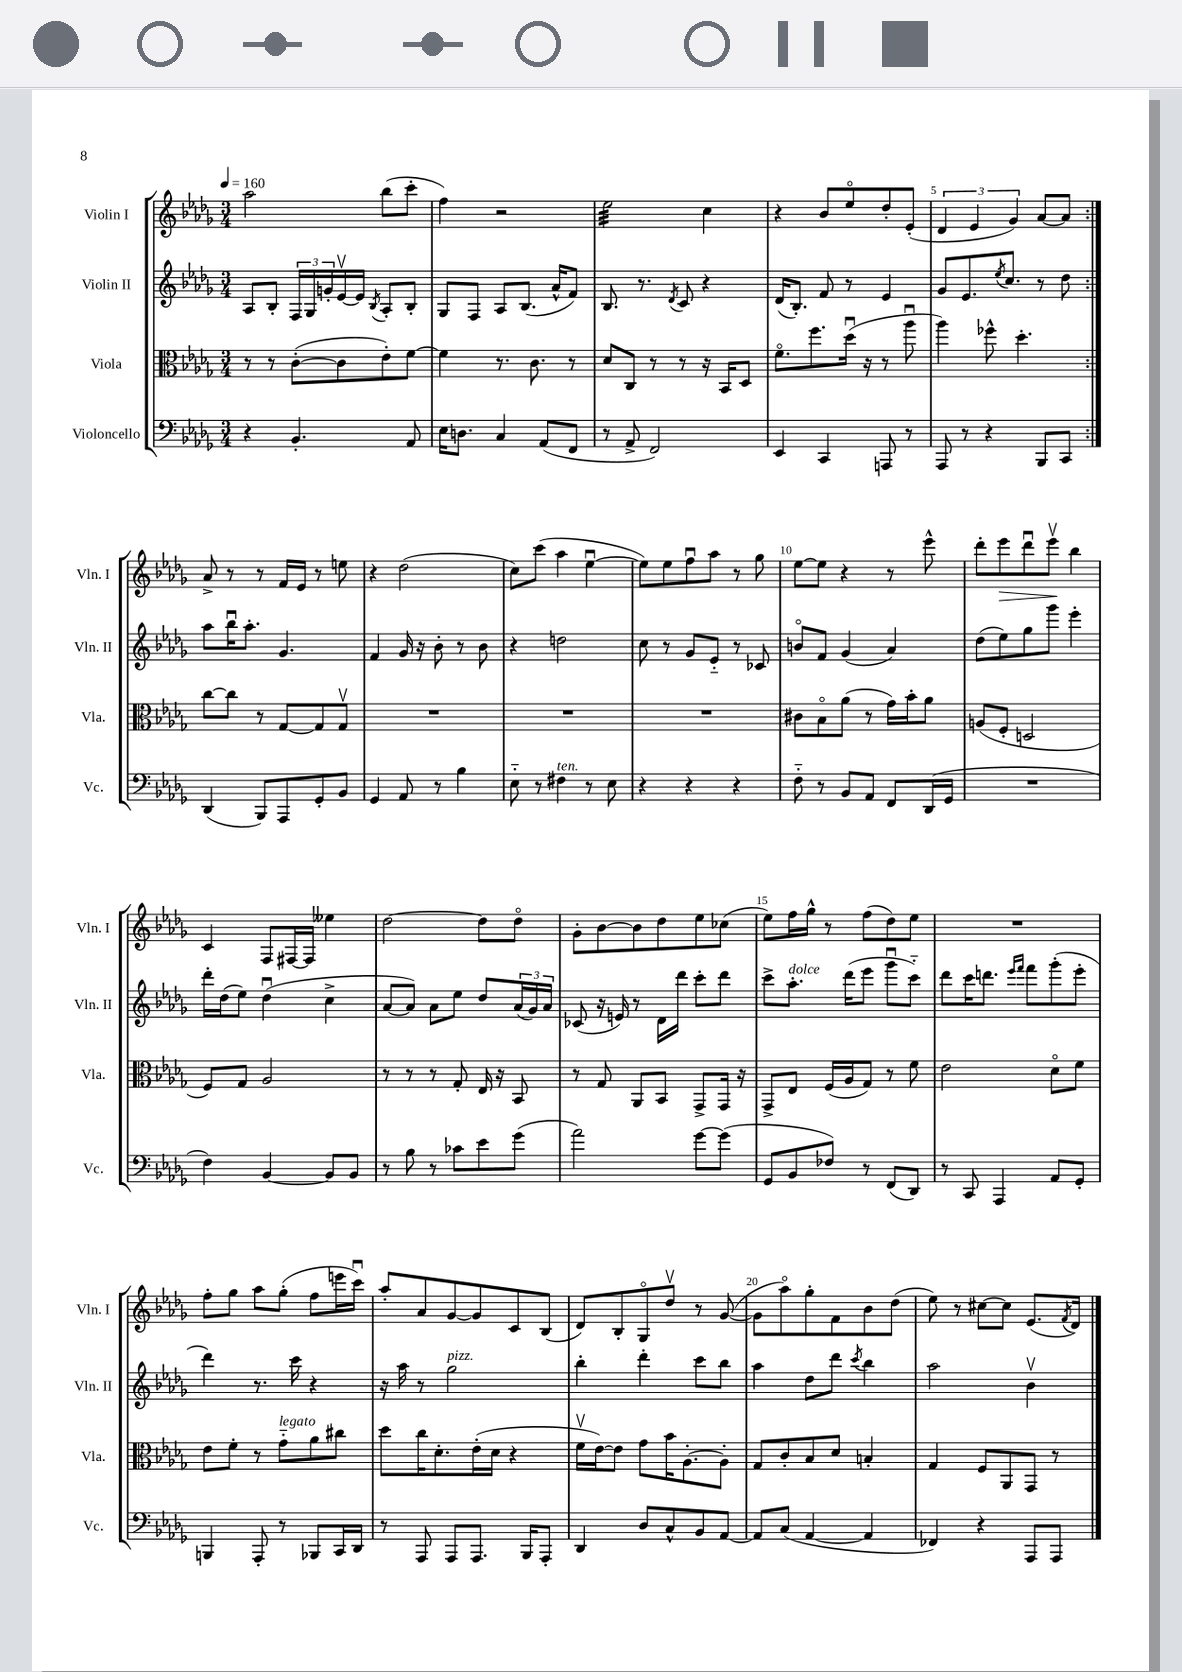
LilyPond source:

<<
\new StaffGroup <<
\new Staff = "s0" \with { instrumentName = "Violin I" shortInstrumentName = "Vln. I" } {
    \clef treble \key des \major \numericTimeSignature \time 3/4 \tempo 4 = 160
    \repeat volta 2 { aes''2 bes''8( c'''8-. |
    f''4) r2 |
    ees''2:32 c''4 |
    r4 bes'8 ees''8\flageolet des''8-. ees'8-.( |
    \tuplet 3/2 { des'4 ees'4 ges'4) } aes'8~ aes'8 | }
    aes'8-> r8 r8 f'16 ees'16 r8 e''8 |
    r4 des''2( |
    c''8) c'''8( aes''4 ees''4~\downbow |
    ees''8) ees''8 f''8\downbow aes''8 r8 ges''8 |
    ees''8~ ees''8 r4 r8 ees'''8-^ |
    des'''8-. ees'''8\> des'''8\downbow ees'''8\upbow\! bes''4 |
    c'4 f8 fis16~ fis16 eeses''4 |
    des''2~ des''8 des''8\flageolet |
    ges'8-. bes'8~ bes'8 des''8 ees''8 ces''8( |
    ees''8) f''16 ges''16-^ r8 f''8( des''8) ees''8 |
    R2. |
    f''8-. ges''8 aes''8 ges''8-.( f''8 e'''16 c'''16\downbow) |
    aes''8-. aes'8 ges'8~ ges'8 c'8 bes8( |
    des'8) bes8-. ges8\flageolet des''8\upbow r8 ges'8~( |
    ges'8 aes''8\flageolet) ges''8-. f'8 bes'8 des''8( |
    ees''8) r8 cis''8~ cis''8 ees'8.( \acciaccatura { f'8 } des'16) \bar "|." |
}
\new Staff = "s1" \with { instrumentName = "Violin II" shortInstrumentName = "Vln. II" } {
    \clef treble \key des \major \numericTimeSignature \time 3/4
    \repeat volta 2 { aes8 bes8-. \tuplet 3/2 { f16 ges16 g'16-. } ees'16~\upbow ees'16 \acciaccatura { bes8 } aes8-. bes8-. |
    ges8 f8 aes8 bes8.( aes'16-^ f'8) |
    bes8. r8. \acciaccatura { des'8 } c'8 r4 |
    des'16( bes8.-.) f'8 r8 ees'4 |
    ges'8 ees'8. \acciaccatura { ees''8 } c''8. r8 des''8 | }
    aes''8 bes''16\downbow aes''8.-. ges'4. |
    f'4 ges'16 r16 bes'8-. r8 bes'8 |
    r4 d''2 |
    c''8 r8 ges'8 ees'8-_ r8 ces'8 |
    b'8\flageolet f'8 ges'4( aes'4) |
    des''8( ees''8) ges''8 ges'''8 ees'''4-. |
    des'''16-. des''16( ees''8) des''4\downbow( c''4-> |
    aes'8~ aes'8) aes'8 ees''8 des''8 \tuplet 3/2 { aes'16( ges'16) aes'16 } |
    ces'8( r16 e'16) r8 des'16 des'''16 c'''8-. des'''8 |
    c'''8-> aes''8.-.^\markup { \italic "dolce" } des'''16( ees'''8 ges'''8\downbow c'''8-_) |
    des'''8 c'''16 d'''8. \grace { ees'''16 f'''16 } f'''8 ges'''8-.( ees'''8-. |
    des'''4) r8. c'''16 r4 |
    r16 aes''16 r8 ges''2^\markup { \italic "pizz." } |
    bes''4-. des'''4-. c'''8 bes''8 |
    aes''4 des''8 des'''8 \acciaccatura { c'''8 } bes''4 |
    aes''2 bes'4\upbow \bar "|." |
}
\new Staff = "s2" \with { instrumentName = "Viola" shortInstrumentName = "Vla." } {
    \clef alto \key des \major \numericTimeSignature \time 3/4
    \repeat volta 2 { r8 r8 c'8~-.( c'8 ees'8-.) f'8~ |
    f'4 r8. c'8. r8 |
    des'8 c8 r8 r8 r16 bes,16 des8 |
    f'8.\flageolet f''8. des''16\downbow( r16 r8 aes''8\downbow |
    aes''4) fes''8-^ des''4.-. | }
    c''8~ c''8 r8 ges8~ ges8 ges8\upbow |
    R2. |
    R2. |
    R2. |
    cis'8 bes8\flageolet aes'8( r8 ges'16) bes'16-. aes'8 |
    a8( f8-. d2 |
    f8) ges8 aes2 |
    r8 r8 r8 ges8-. ees16 r16 bes,8 |
    r8 ges8 aes,8 bes,8 ges,8-> ges,16 r16 |
    ges,8-> ees8 f16( aes16 ges8) r8 f'8 |
    ees'2 des'8\flageolet f'8 |
    ees'8 f'8-. r8 ges'8-_^\markup { \italic "legato" } aes'8 cis''8 |
    des''8 c''16 des'8.-. ees'16-.( des'16 r4 |
    f'16\upbow ees'16~) ees'8 ges'8 bes'16 aes8.~-. aes8-. |
    ges8 c'8-. bes8 des'8 b4-. |
    ges4 f8 aes,8 ges,8 r8 \bar "|." |
}
\new Staff = "s3" \with { instrumentName = "Violoncello" shortInstrumentName = "Vc." } {
    \clef bass \key des \major \numericTimeSignature \time 3/4
    \repeat volta 2 { r4 bes,4.-. aes,8 |
    ees16 d8. c4 aes,8( f,8 |
    r8 aes,8-> f,2) |
    ees,4 c,4 a,,8 r8 |
    aes,,8 r8 r4 bes,,8 c,8 | }
    des,4( bes,,8) aes,,8 ges,8-. bes,8 |
    ges,4 aes,8 r8 bes4 |
    ees8-_ r8 fis4^\markup { \italic "ten." } r8 ees8 |
    r4 r4 r4 |
    f8-_ r8 bes,8 aes,8 f,8 des,16( ges,16 |
    R2. |
    f4) bes,4~ bes,8 bes,8 |
    r8 bes8 r8 ces'8 ees'8 ges'8( |
    aes'2) ges'8~ ges'8( |
    ges,8 bes,8 fes8) r8 f,8( des,8) |
    r8 c,8 aes,,4 aes,8 ges,8-. |
    b,,4 aes,,8-. r8 bes,,8 c,16 des,16 |
    r8 aes,,8 aes,,8 aes,,8. bes,,16 aes,,8-. |
    des,4 des8 c8-^ bes,8 aes,8~ |
    aes,8 c8( aes,4~ aes,4 |
    fes,4) r4 aes,,8 aes,,8 \bar "|." |
}
>>
>>
\layout { \context { \Score \override BarNumber.break-visibility = ##(#f #t #t) barNumberVisibility = #(every-nth-bar-number-visible 5) } }
